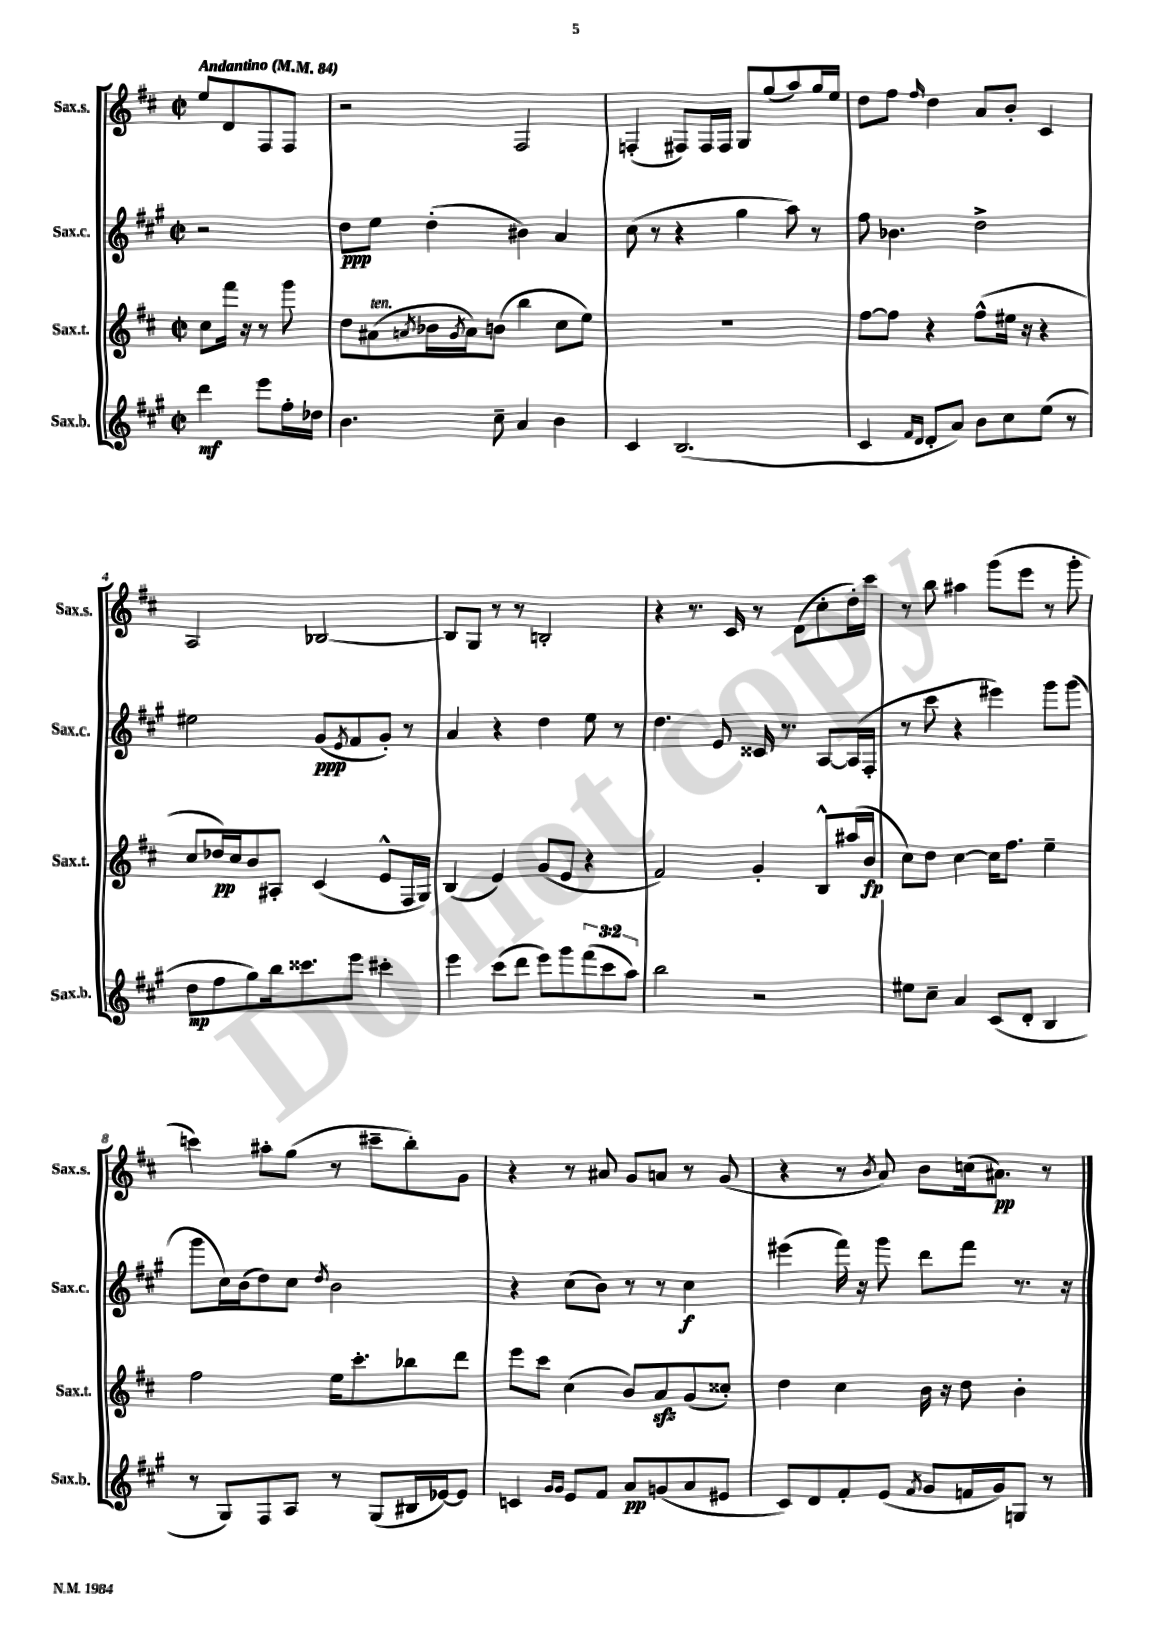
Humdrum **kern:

**kern	**dynam	**kern	**dynam	**kern	**dynam	**kern	**dynam
*part4	*part4	*part3	*part3	*part2	*part2	*part1	*part1
*staff4	*staff4	*staff3	*staff3	*staff2	*staff2	*staff1	*staff1
*I"Sax.b.	*	*I"Sax.t.	*	*I"Sax.c.	*	*I"Sax.s.	*
*I'Sax.b.	*	*I'Sax.t.	*	*I'Sax.c.	*	*I'Sax.s.	*
*clefG2	*	*clefG2	*	*clefG2	*	*clefG2	*
*k[f#c#g#]	*	*k[f#c#]	*	*k[f#c#g#]	*	*k[f#c#]	*
*M2/2	*	*M2/2	*	*M2/2	*	*M2/2	*
*met(c|)	*	*met(c|)	*	*met(c|)	*	*met(c|)	*
*MM84	*	*MM84	*	*MM84	*	*MM84	*
=	=	=	=	=	=	=	=
!	!	!	!	!	!	!LO:TX:a:B:t=Andantino	!
4ddd\	mf	8cc#\L	.	2r	.	8ee/L	.
.	.	16fff#\Jk	.	.	.	8d/	.
.	.	16r	.	.	.	.	.
8eee\L	.	8r	.	.	.	8F#/	.
16ff#'\L	.	8ggg\	.	.	.	8F#/J	.
16dd-X\JJ	.	.	.	.	.	.	.
=1	=1	=1	=1	=1	=1	=1	=1
4.b\	.	8dd\L	.	8dd\L	ppp	2r	.
!	!	!LO:TX:a:i:t=ten.	!	!	!	!	!
.	.	(8a#X\	.	8ee\J	.	.	.
.	.	8qan/	.	.	.	.	.
.	.	16b-X\L	.	(4dd'\	.	.	.
.	.	8qg/	.	.	.	.	.
.	.	16a\J)	.	.	.	.	.
8cc#~\	.	(8bn\J	.	.	.	.	.
4a/	.	4bb\	.	4b#X\)	.	2F#/	.
4b\	.	8cc#\L	.	4a/	.	.	.
.	.	8ee\J)	.	.	.	.	.
=2	=2	=2	=2	=2	=2	=2	=2
4c#/	.	1r	.	(8cc#\	.	(4Fn'/	.
.	.	.	.	8r	.	.	.
(2.B/	.	.	.	4r	.	8F#X/L)	.
.	.	.	.	.	.	16F#/L	.
.	.	.	.	.	.	16F#/JJ	.
.	.	.	.	4gg#\	.	8G/L	.
.	.	.	.	.	.	(8gg/	.
.	.	.	.	8aa\)	.	8aa/)	.
.	.	.	.	8r	.	16gg/L	.
.	.	.	.	.	.	16ee/JJ	.
=3	=3	=3	=3	=3	=3	=3	=3
4c#/	.	[8ff#\L	.	8ff#\	.	8dd\L	.
.	.	8ff#\J]	.	4.b-X\	.	8ff#\J	.
16qqf#/LL	.	.	.	.	.	.	.
16qqd/JJ	.	.	.	.	.	16qqff#/	.
8d'/L	.	4r	.	.	.	4dd\	.
8a/J)	.	.	.	.	.	.	.
8b\L	.	(8ff#^^\L	.	2dd^\	.	8a/L	.
8cc#\	.	16ee#X\Jk	.	.	.	8b'/J	.
.	.	16r	.	.	.	.	.
(8ee\J	.	4r	.	.	.	4c#/	.
8r	.	.	.	.	.	.	.
!!LO:LB:g=z
=4	=4	=4	=4	=4	=4	=4	=4
8dd\L	mp	8cc#/L	.	2ee#X\	.	2A/	.
8ff#\	.	16dd-X/L)	pp	.	.	.	.
.	.	16cc#/J	.	.	.	.	.
8gg#\)	.	8b/	.	.	.	.	.
16bb\k	.	8A#X'/J	.	.	.	.	.
8.ccc##X\	.	.	.	.	.	.	.
.	.	(4c#/	.	(8g#/L	ppp	[2B-X/	.
.	.	.	.	8qe/	.	.	.
8eee\J	.	.	.	8f#/	.	.	.
4ccc#X'\	.	8e^^/L	.	8g#'/J)	.	.	.
.	.	16F#/L	.	8r	.	.	.
.	.	16G/JJ)	.	.	.	.	.
=5	=5	=5	=5	=5	=5	=5	=5
4eee\	.	(4B/	.	4a/	.	8B-/L]	.
.	.	.	.	.	.	8G/J	.
(8ccc#\L	.	4e/)	.	4r	.	8r	.
8ddd\J	.	.	.	.	.	8r	.
8eee\L)	.	(8g/L	.	4dd\	.	2Bn'/	.
8ggg#\	.	8e/J	.	.	.	.	.
(12fff#\	.	4r	.	8ee\	.	.	.
12ccc#\	.	.	.	.	.	.	.
.	.	.	.	8r	.	.	.
12aa\J)	.	.	.	.	.	.	.
=6	=6	=6	=6	=6	=6	=6	=6
2bb\	.	2f#/)	.	4.dd\	.	4r	.
.	.	.	.	.	.	8.r	.
.	.	.	.	8e/	.	.	.
.	.	.	.	.	.	16c#/	.
2r	.	4g'/	.	16c##X/	.	8r	.
.	.	.	.	8.r	.	.	.
.	.	.	.	.	.	(8d\L	.
.	.	8B^^/L	.	[8A/L	.	8cc#'\	.
.	.	(16aa#X/L	.	(16A/L]	.	16dd'\L)	.
.	.	16b/JJ	fp	16F#'/JJ	.	16ccc#\JJ	.
=7	=7	=7	=7	=7	=7	=7	=7
8ee#X\L	.	8cc#\L)	.	8r	.	8r	.
8cc#~\J	.	8dd\J	.	8ccc#\	.	8bb\	.
4a/	.	[4cc#\	.	4r	.	4aa#X\	.
(8c#/L	.	16cc#\KL]	.	4eee#X\)	.	(8ggg\L	.
.	.	8.ff#\J	.	.	.	.	.
8d'/J	.	.	.	.	.	8eee\J	.
4B/	.	4ee~\	.	8ggg#\L	.	8r	.
.	.	.	.	(8ggg#\J	.	8ggg'\	.
!!LO:LB:g=z
=8	=8	=8	=8	=8	=8	=8	=8
8r	.	2ff#\	.	8ggg#\L	.	4cccn\)	.
8G#/L)	.	.	.	16cc#\L)	.	.	.
.	.	.	.	(16b\J	.	.	.
8F#/	.	.	.	8dd\)	.	8aa#X'\L	.
8A/J	.	.	.	8cc#\J	.	(8gg\J	.
.	.	.	.	8qdd/	.	.	.
8r	.	16ee\KL	.	2b\	.	8r	.
.	.	8.ccc#'\	.	.	.	.	.
(8G#/L	.	.	.	.	.	8ccc#X~\L	.
16B#X/L	.	8bb-X\	.	.	.	8bb'\)	.
[16e-X/J)	.	.	.	.	.	.	.
8e-/J]	.	8ddd\J	.	.	.	8g\J	.
=9	=9	=9	=9	=9	=9	=9	=9
4cn/	.	8eee\L	.	4r	.	4r	.
.	.	8ccc#\J	.	.	.	.	.
16qqg#/LL	.	.	.	.	.	.	.
16qqg#/JJ	.	.	.	.	.	.	.
8e/L	.	(4cc#\	.	(8cc#\L	.	8r	.
8f#/J	.	.	.	8b\J)	.	8a#X/	.
8a/L	pp	8b/L)	.	8r	.	8g/L	.
(8gn/	.	8azz/	.	8r	.	8an/J	.
8a/	.	(8g/	.	4cc#\	f	8r	.
8e#X/J	.	8cc##X'/J)	.	.	.	(8g/	.
=10	=10	=10	=10	=10	=10	=10	=10
8c#/L)	.	4dd\	.	(4eee#X\	.	4r	.
8d/	.	.	.	.	.	.	.
8f#'/	.	4cc#\	.	16fff#\)	.	8r	.
.	.	.	.	16r	.	.	.
.	.	.	.	.	.	8qb/	.
(8e/J	.	.	.	8ggg#\	.	8a/)	.
8qf#/	.	.	.	.	.	.	.
8g#/L	.	16b\	.	8ddd\L	.	8b\L	.
.	.	16r	.	.	.	.	.
16fn/L	.	8dd\	.	8fff#\J	.	(16ccn\k	.
16g#/J)	.	.	.	.	.	8.a#X\J)	pp
8Gn/J	.	4b'\	.	8.r	.	.	.
8r	.	.	.	.	.	8r	.
.	.	.	.	16r	.	.	.
==	==	==	==	==	==	==	==
*-	*-	*-	*-	*-	*-	*-	*-
